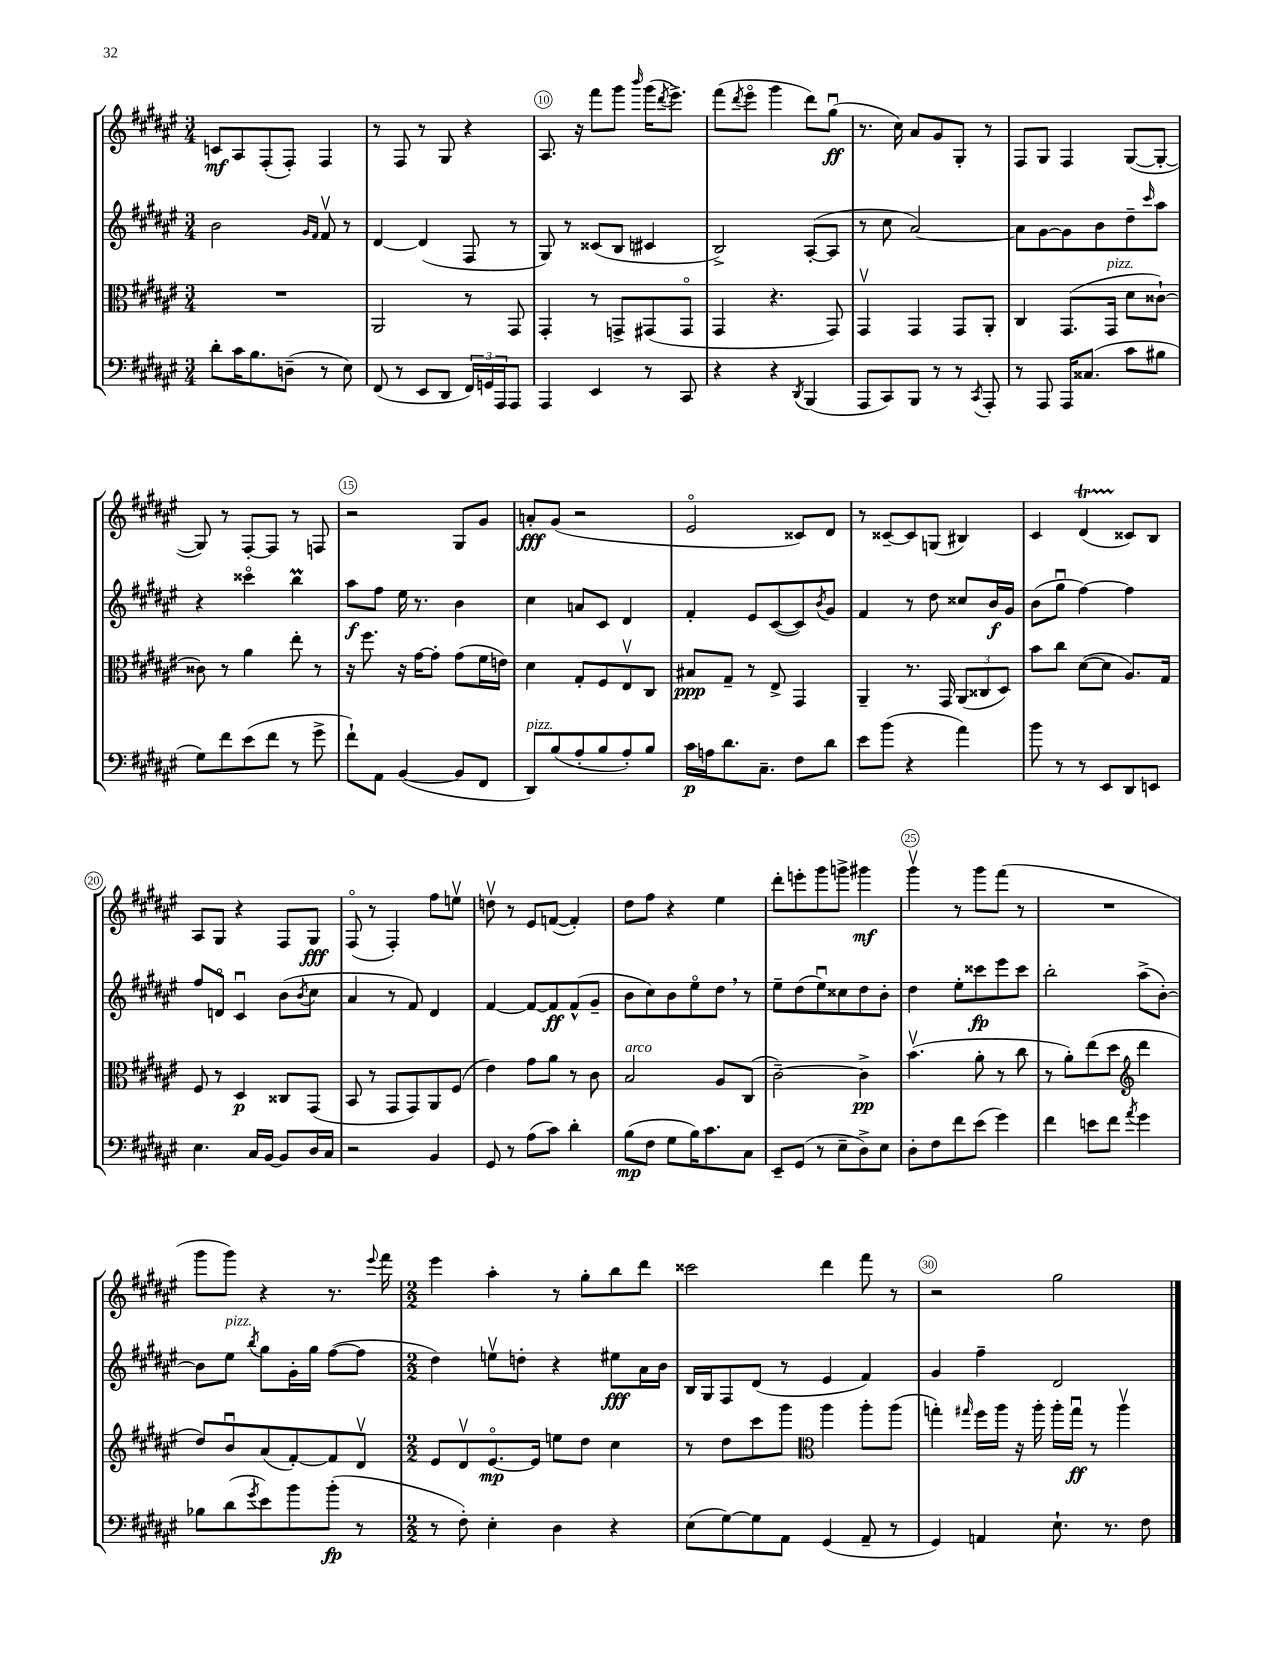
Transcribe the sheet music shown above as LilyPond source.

<<
\new StaffGroup <<
\new Staff = "s0" {
    \clef treble \key fis \major \numericTimeSignature \time 3/4
    c'8\mf ais8 fis8-.( fis8-.) fis4 |
    r8 fis8 r8 gis8 r4 |
    ais8. r16 fis'''8 gis'''8 \grace { b'''16 } gis'''16( \acciaccatura { dis'''8 } eis'''8.->) |
    fis'''8( \acciaccatura { dis'''8 } eis'''8\flageolet gis'''4 dis'''8) gis''8\downbow\ff( |
    r8. cis''16) ais'8 gis'8 gis8-. r8 |
    fis8 gis8 fis4 gis8~( gis8~-. |
    gis8) r8 fis8~-. fis8 r8 f8 |
    r2 gis8 gis'8 |
    a'8-.\fff gis'8( r2 |
    eis'2\flageolet cisis'8) dis'8 |
    r8 cisis'8~-- cisis'8 g8( bis4) |
    cis'4 dis'4\startTrillSpan( cisis'8\stopTrillSpan) b8 |
    ais8 gis8 r4 fis8 gis8\fff |
    fis8\flageolet( r8 fis4-.) fis''8 e''8\upbow |
    d''8\upbow r8 eis'8 f'8~( f'4-.) |
    dis''8 fis''8 r4 eis''4 |
    dis'''8-. e'''8-. gis'''8 g'''8-> gis'''4\mf |
    gis'''4\upbow r8 gis'''8 fis'''8( r8 |
    R2. |
    gis'''8 gis'''8) r4 r8. \appoggiatura { eis'''8 } fis'''16 |
    \numericTimeSignature \time 2/2 eis'''4 ais''4-. r8 gis''8-. b''8 dis'''8 |
    cisis'''2 dis'''4 fis'''8 r8 |
    r2 gis''2 \bar "|." |
}
\new Staff = "s1" {
    \clef treble \key fis \major \numericTimeSignature \time 3/4
    b'2 \grace { gis'16 fis'16 } fis'8\upbow r8 |
    dis'4~ dis'4( fis8 r8 |
    gis8) r8 cisis'8( b8 cis'4 |
    b2->) ais8~-.( ais8 |
    r8 cis''8 ais'2~) |
    ais'8 gis'8~ gis'8 b'8 dis''8-- \grace { cis'''16 } ais''8 |
    r4 cisis'''4\flageolet b''4\prall |
    ais''8\f fis''8 eis''16 r8. b'4 |
    cis''4 a'8 cis'8 dis'4 |
    fis'4-. eis'8 cis'8~( cis'8) \acciaccatura { b'8 } gis'8 |
    fis'4 r8 dis''8 cisis''8 b'16\f gis'16 |
    b'8( gis''8\downbow fis''4~) fis''4 |
    fis''8 d'8\flageolet cis'4\downbow b'8( \acciaccatura { b'8 } cis''8 |
    ais'4 r8 fis'8) dis'4 |
    fis'4~ fis'8~ fis'8\ff fis'8-^( gis'8-- |
    b'8 cis''8) b'8 eis''8\flageolet dis''8 \breathe r8 |
    eis''8-- dis''8( eis''8\downbow) cisis''8 dis''8 b'8-. |
    dis''4 eis''8-. cisis'''8\fp eis'''8 cisis'''8 |
    b''2-. ais''8->( b'8~-.) |
    b'8 eis''8^\markup { \italic "pizz." } \acciaccatura { b''8 } gis''8 gis'16-. gis''16 fis''8~( fis''8 |
    \numericTimeSignature \time 2/2 dis''4) e''8\upbow d''8-. r4 eis''8\fff ais'16 b'16 |
    b16 gis16 fis8 dis'8( r8 eis'4 fis'4) |
    gis'4 fis''4-- dis'2 \bar "|." |
}
\new Staff = "s2" {
    \clef alto \key fis \major \numericTimeSignature \time 3/4
    R2. |
    ais,2 r8 gis,8 |
    gis,4-. r8 g,8-> gis,8( gis,8\flageolet |
    gis,4 r4. gis,8) |
    gis,4\upbow gis,4 gis,8 ais,8-. |
    cis4 gis,8.( gis,16^\markup { \italic "pizz." } dis'8 cisis'8~-!) |
    cisis'8 r8 ais'4 eis''8-. r8 |
    r16 fis''8. r16 gis'16~ gis'8-. gis'8( fis'16 e'16) |
    dis'4 gis8-. fis8 eis8\upbow cis8 |
    bis8\ppp gis8-- r8 eis8-> gis,4 |
    ais,4-- r8. gis,16 \tuplet 3/2 { ais,8( cisis8 dis8) } |
    b'8 cis''8 dis'8~( dis'8 ais8.) gis16 |
    fis8 r8 dis4\p cisis8 gis,8( |
    b,8 r8 gis,8 gis,8) ais,8 fis8( |
    eis'4) gis'8 ais'8 r8 cis'8 |
    b2^\markup { \italic "arco" } ais8 cis8( |
    cis'2~--) cis'4->\pp |
    b'4.\upbow( ais'8-. r8 cis''8 |
    r8 ais'8-.) eis''8( dis''8 \clef treble dis'''4 |
    dis''8) b'8\downbow ais'8( fis'8~-.) fis'8 dis'8\upbow |
    \numericTimeSignature \time 2/2 eis'8 dis'8\upbow eis'8.~\flageolet\mp eis'16 e''8 dis''8 cis''4 |
    r8 dis''8 cis'''8 gis'''8 \clef alto ais''4 ais''8-. ais''8( |
    g''4-.) \grace { gis''16 } fis''16 ais''16 r16 ais''16-. ais''16-. gis''16\downbow\ff r8 ais''4\upbow \bar "|." |
}
\new Staff = "s3" {
    \clef bass \key fis \major \numericTimeSignature \time 3/4
    dis'8-. cis'16 b8. d8--( r8 eis8) |
    fis,8( r8 eis,8 dis,8 \tuplet 3/2 { fis,16) g,16 ais,,16 } ais,,8 |
    ais,,4 eis,4 r8 cis,8 |
    r4 r4 \acciaccatura { dis,8 } b,,4( |
    ais,,8 cis,8) b,,8 r8 r8 \acciaccatura { cis,8 } ais,,8-. |
    r8 ais,,8 ais,,16 cisis8.( cis'8 bis8 |
    gis8) fis'8 eis'8( fis'8 r8 gis'8-> |
    fis'8-!) ais,8 b,4~( b,8 fis,8 |
    dis,8^\markup { \italic "pizz." }) b8( ais8-. b8 ais8-.) b8 |
    cis'16\p a16 dis'8. cis8.-- fis8 dis'8 |
    eis'8 b'8( r4 ais'4) |
    b'8 r8 r8 eis,8 dis,8 e,8 |
    eis4. cis16 b,16~ b,8 dis16 cis16 |
    r2 b,4 |
    gis,8 r8 ais8( cis'8) dis'4-. |
    b8\mp( fis8 gis8 b16) cis'8. cis8 |
    eis,8-- gis,8( r8 eis8-- dis8->) eis8 |
    dis8-. fis8 fis'8 eis'8( gis'4) |
    fis'4 e'8 fis'8 \acciaccatura { ais'8 } gis'4 |
    bes8 dis'8( \acciaccatura { gis'8 } eis'8) b'8 b'8-.\fp( r8 |
    \numericTimeSignature \time 2/2 r8 fis8-.) eis4-. dis4 r4 |
    eis8( gis8~) gis8 ais,8 gis,4( ais,8-- r8 |
    gis,4) a,4 eis8.-! r8. fis8 \bar "|." |
}
>>
>>
\layout { \context { \Score currentBarNumber = #8 \override BarNumber.break-visibility = ##(#f #t #t) barNumberVisibility = #(every-nth-bar-number-visible 5) \override BarNumber.stencil = #(make-stencil-circler 0.1 0.3 ly:text-interface::print) } }
